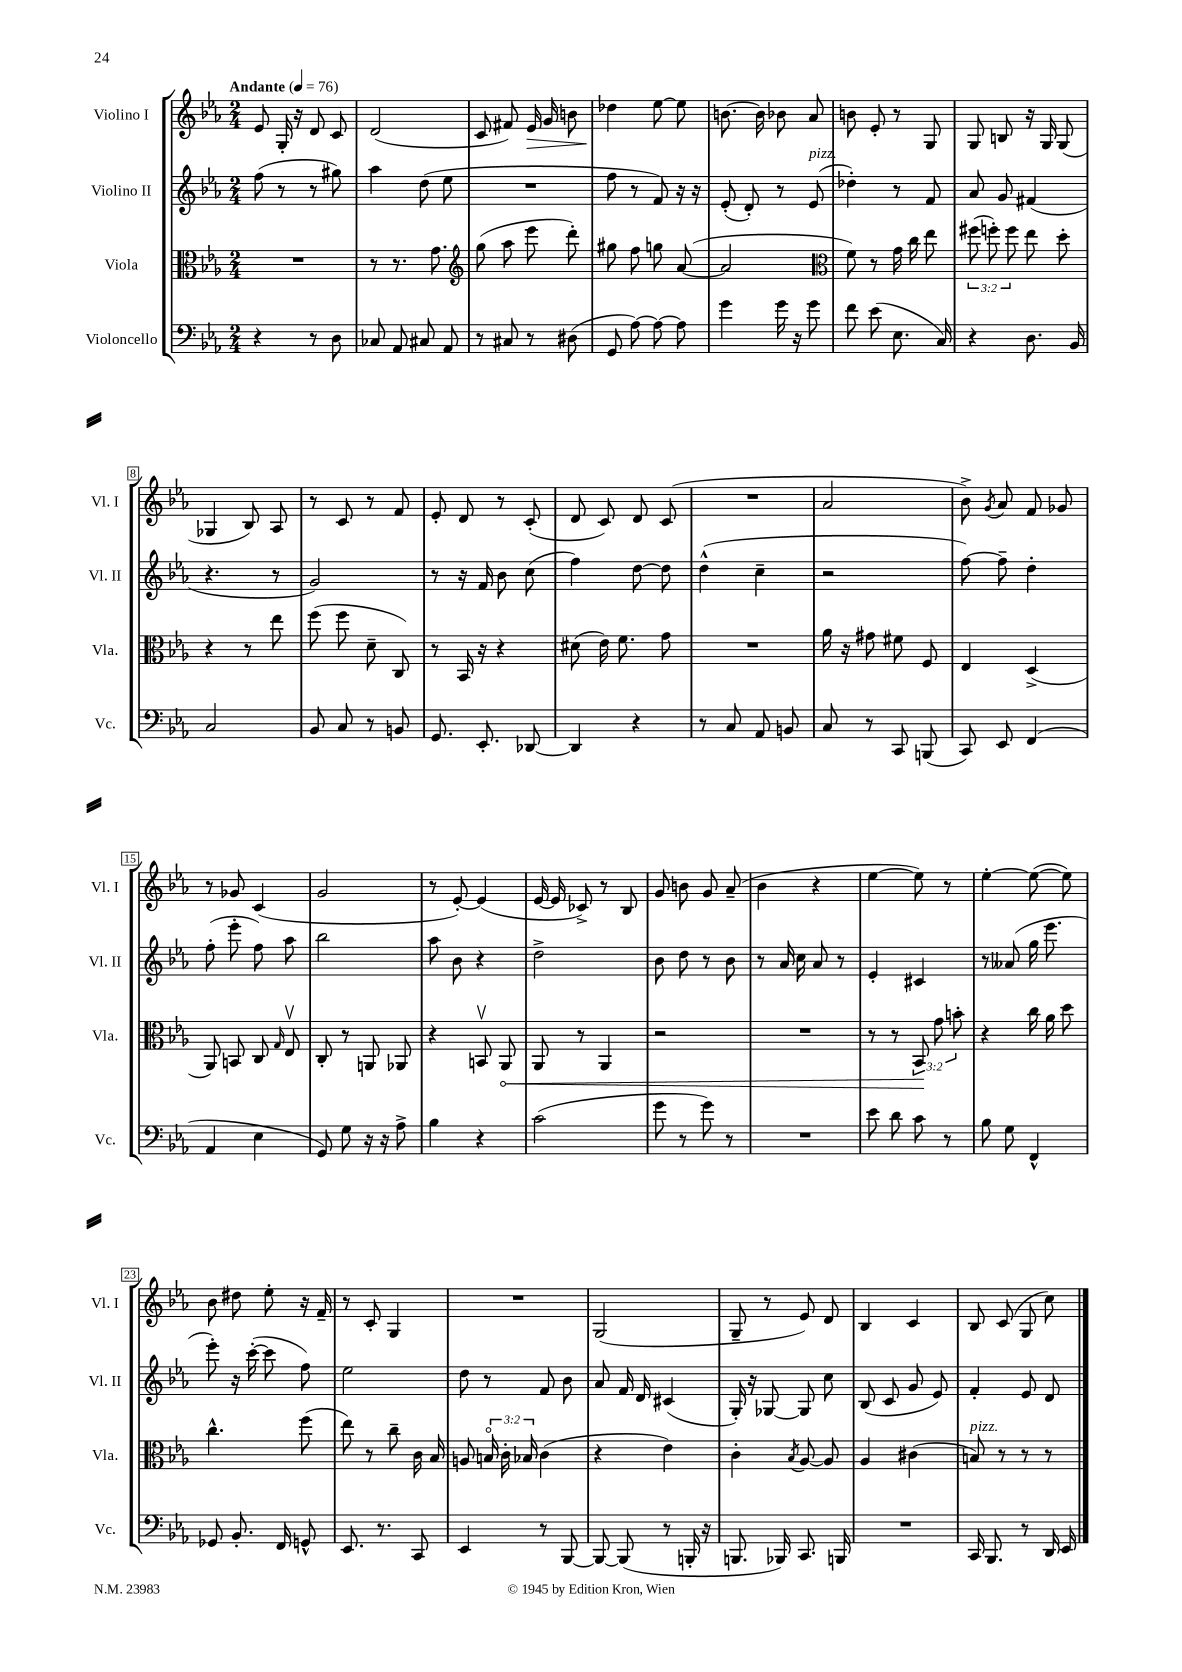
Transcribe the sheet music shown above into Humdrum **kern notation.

**kern	**kern	**dynam	**kern	**kern	**dynam
*part4	*part3	*part3	*part2	*part1	*part1
*staff4	*staff3	*staff3	*staff2	*staff1	*staff1
*I"Violoncello	*I"Viola	*	*I"Violino II	*I"Violino I	*
*I'Vc.	*I'Vla.	*	*I'Vl. II	*I'Vl. I	*
*clefF4	*clefC3	*	*clefG2	*clefG2	*
*k[b-e-a-]	*k[b-e-a-]	*	*k[b-e-a-]	*k[b-e-a-]	*
*M2/4	*M2/4	*	*M2/4	*M2/4	*
*MM76	*MM76	*	*MM76	*MM76	*
=1	=1	=1	=1	=1	=1
!	!	!	!	!LO:TX:a:B:t=Andante	!
4r	2r	.	(8ff\	8e-/	.
.	.	.	8r	16G'/	.
.	.	.	.	16r	.
8r	.	.	8r	8d/	.
8D\	.	.	8gg#X\)	8c/	.
=2	=2	=2	=2	=2	=2
8C-X/	8r	.	4aa-\	(2d/	.
8AA-/	8.r	.	.	.	.
8C#X/	.	.	(8dd\	.	.
.	8.g\	.	.	.	.
8AA-/	.	.	8ee-\	.	.
=3	=3	=3	=3	=3	=3
*	*clefG2	*	*	*	*
8r	(8gg\	.	2r	8c/	.
8C#X/	8aa-\	.	.	8f#X/)	.
!	!	!	!	!	!LO:HP:b
8r	8eee-\	.	.	16e-/	>
.	.	.	.	16g/	.
(8D#X\	8ddd'\)	.	.	8bn\	.
=4	=4	=4	=4	=4	=4
8GG/	8gg#X\	.	8ff\	4dd-X\	.
[8A-\)	8ff\	.	8r	.	.
8A-\_	8ggn\	.	8f/)	[8ee-\	]
8A-\]	([8a-/	.	16r	8ee-\]	.
.	.	.	16r	.	.
=5	=5	=5	=5	=5	=5
4g\	2a-/]	.	(8e-'/	[8.bn\	.
.	.	.	8d'/)	.	.
.	.	.	.	16b\]	.
16g\	.	.	8r	8b-X\	.
16r	.	.	.	.	.
!	!	!	!LO:TX:a:i:t=pizz.	!	!
8g\	.	.	(8e-/	8a-/	.
=6	=6	=6	=6	=6	=6
*	*clefC3	*	*	*	*
8f\	8f\)	.	4dd-X'\)	8bn\	.
(8e-\	8r	.	.	8e-'/	.
8.E-\	16g\	.	8r	8r	.
.	16cc\	.	.	.	.
.	8ee-\	.	8f/	8G/	.
16C/)	.	.	.	.	.
=7	=7	=7	=7	=7	=7
4r	(12ff#X\	.	8a-/	8G/	.
.	12ffn'\)	.	.	.	.
.	.	.	8g/	8Bn/	.
.	12ff\	.	.	.	.
8.D\	8ee-\	.	(4f#X/	16r	.
.	.	.	.	16G/	.
.	8dd'\	.	.	(8G/	.
16BB-/	.	.	.	.	.
!!LO:LB:g=z
=8	=8	=8	=8	=8	=8
2C/	4r	.	4.r	4G-X/	.
.	8r	.	.	8B-/)	.
.	8ee-\	.	8r	8A-/	.
=9	=9	=9	=9	=9	=9
8BB-/	(8ff\	.	2g/)	8r	.
8C/	8ff\	.	.	8c/	.
8r	8d~\	.	.	8r	.
8BBn/	8C/)	.	.	8f/	.
=10	=10	=10	=10	=10	=10
8.GG/	8r	.	8r	8e-'/	.
.	16BB-/	.	16r	8d/	.
8.EE-'/	16r	.	16f/	.	.
.	4r	.	8b-\	8r	.
[8DD-X/	.	.	(8cc\	(8c'/	.
=11	=11	=11	=11	=11	=11
4DD-/]	(8d#X\	.	4ff\)	8d/	.
.	16e-\)	.	.	8c/)	.
.	8.f\	.	.	.	.
4r	.	.	[8dd\	8d/	.
.	8g\	.	8dd\]	(8c/	.
=12	=12	=12	=12	=12	=12
8r	2r	.	(4dd^^\	2r	.
8C/	.	.	.	.	.
8AA-/	.	.	4cc~\	.	.
8BBn/	.	.	.	.	.
=13	=13	=13	=13	=13	=13
8C/	16a-\	.	2r	2a-/	.
.	16r	.	.	.	.
8r	8g#X\	.	.	.	.
8CC/	8f#X\	.	.	.	.
(8BBBn/	8F/	.	.	.	.
=14	=14	=14	=14	=14	=14
8CC/)	4E-/	.	[8ff\)	8b-^\)	.
.	.	.	.	8qg/	.
8EE-/	.	.	8ff~\]	8a-/	.
(4FF/	(4D^/	.	4dd'\	8f/	.
.	.	.	.	8g-X/	.
!!LO:LB:g=z
=15	=15	=15	=15	=15	=15
4AA-/	8AA-/)	.	(8ff'\	8r	.
.	8BBn/	.	8eee-'\	8g-X/	.
4E-\	8C/	.	8ff\)	(4c/	.
.	16qqG/	.	.	.	.
.	8E-v/	.	8aa-\	.	.
=16	=16	=16	=16	=16	=16
8GG/)	8C'/	.	2bb-\	2g/	.
8G\	8r	.	.	.	.
16r	8AAn/	.	.	.	.
16r	.	.	.	.	.
8A-^\	8AA-X/	.	.	.	.
=17	=17	=17	=17	=17	=17
4B-\	4r	.	8aa-\	8r	.
.	.	.	8b-\	[8e-'/)	.
4r	8BBnv/	.	4r	(4e-/]	.
!	!	!LO:HP:b	!	!	!
.	8AA-/	<	.	.	.
=18	=18	=18	=18	=18	=18
(2c\	8AA-/	.	2dd^\	[16e-/	.
.	.	.	.	16e-/]	.
.	8r	.	.	8c-X^/)	.
.	4AA-/	.	.	8r	.
.	.	.	.	8B-/	.
=19	=19	=19	=19	=19	=19
8g\	2r	.	8b-\	8g/	.
8r	.	.	8dd\	8bn\	.
8g\)	.	.	8r	8g/	.
8r	.	.	8b-\	(8a-~/	.
=20	=20	=20	=20	=20	=20
2r	2r	.	8r	4b-\	.
.	.	.	16a-/	.	.
.	.	.	16cc\	.	.
.	.	.	8a-/	4r	.
.	.	.	8r	.	.
=21	=21	=21	=21	=21	=21
8e-\	8r	.	4e-'/	[4ee-\	.
8d\	8r	.	.	.	.
8c\	12BB-/	.	4c#X/	8ee-\])	.
.	12g\	[	.	.	.
8r	.	.	.	8r	.
.	12bn'\	.	.	.	.
=22	=22	=22	=22	=22	=22
8B-\	4r	.	8r	[4ee-'\	.
8G\	.	.	(8a--X/	.	.
4FF^^/	16cc\	.	16gg\	(8ee-\_	.
.	16a-\	.	8.eee-\	.	.
.	8dd\	.	.	8ee-\])	.
!!LO:LB:g=z
=23	=23	=23	=23	=23	=23
8GG-X/	4.cc^^\	.	8eee-'\)	8b-\	.
8.BB-'/	.	.	16r	8dd#X\	.
.	.	.	([16ccc'\	.	.
.	.	.	8ccc\]	8ee-'\	.
16FF/	.	.	.	.	.
8GGn^^/	(8ff\	.	8ff\)	16r	.
.	.	.	.	16f~/	.
=24	=24	=24	=24	=24	=24
8.EE-/	8ee-\)	.	2ee-\	8r	.
.	8r	.	.	8c'/	.
8.r	.	.	.	.	.
.	8cc~\	.	.	4G/	.
8CC/	16c\	.	.	.	.
.	16B-/	.	.	.	.
=25	=25	=25	=25	=25	=25
4EE-/	8An/	.	8dd\	2r	.
.	24Bn/	.	8r	.	.
.	24c'\	.	.	.	.
.	24B-X/	.	.	.	.
8r	(4c\	.	8f/	.	.
[8BBB-/	.	.	8b-\	.	.
=26	=26	=26	=26	=26	=26
8BBB-/_	4r	.	8a-/	(2G/	.
(8BBB-/]	.	.	16f/	.	.
.	.	.	16d/	.	.
8r	4e-\)	.	(4c#X/	.	.
16BBBn'/	.	.	.	.	.
16r	.	.	.	.	.
=27	=27	=27	=27	=27	=27
8.BBBn/	4c'\	.	16G'/)	8G~/	.
.	.	.	16r	.	.
.	.	.	[8G-X/	8r	.
16BBB-X/)	.	.	.	.	.
.	8qB-/	.	.	.	.
8.CC/	[8A-/	.	8G-/]	8e-/)	.
.	8A-/]	.	8cc\	8d/	.
16BBBn/	.	.	.	.	.
=28	=28	=28	=28	=28	=28
2r	4A-/	.	(8B-/	4B-/	.
.	.	.	8c/	.	.
.	(4c#X\	.	8g/	4c/	.
.	.	.	8e-/)	.	.
=29	=29	=29	=29	=29	=29
!	!LO:TX:a:i:t=pizz.	!	!	!	!
16CC/	8Bn/)	.	4f'/	8B-/	.
8.BBB-/	.	.	.	.	.
.	8r	.	.	(8c/	.
8r	8r	.	8e-/	8G/	.
16DD/	8r	.	8d/	8cc\)	.
16EE-/	.	.	.	.	.
==	==	==	==	==	==
*-	*-	*-	*-	*-	*-
